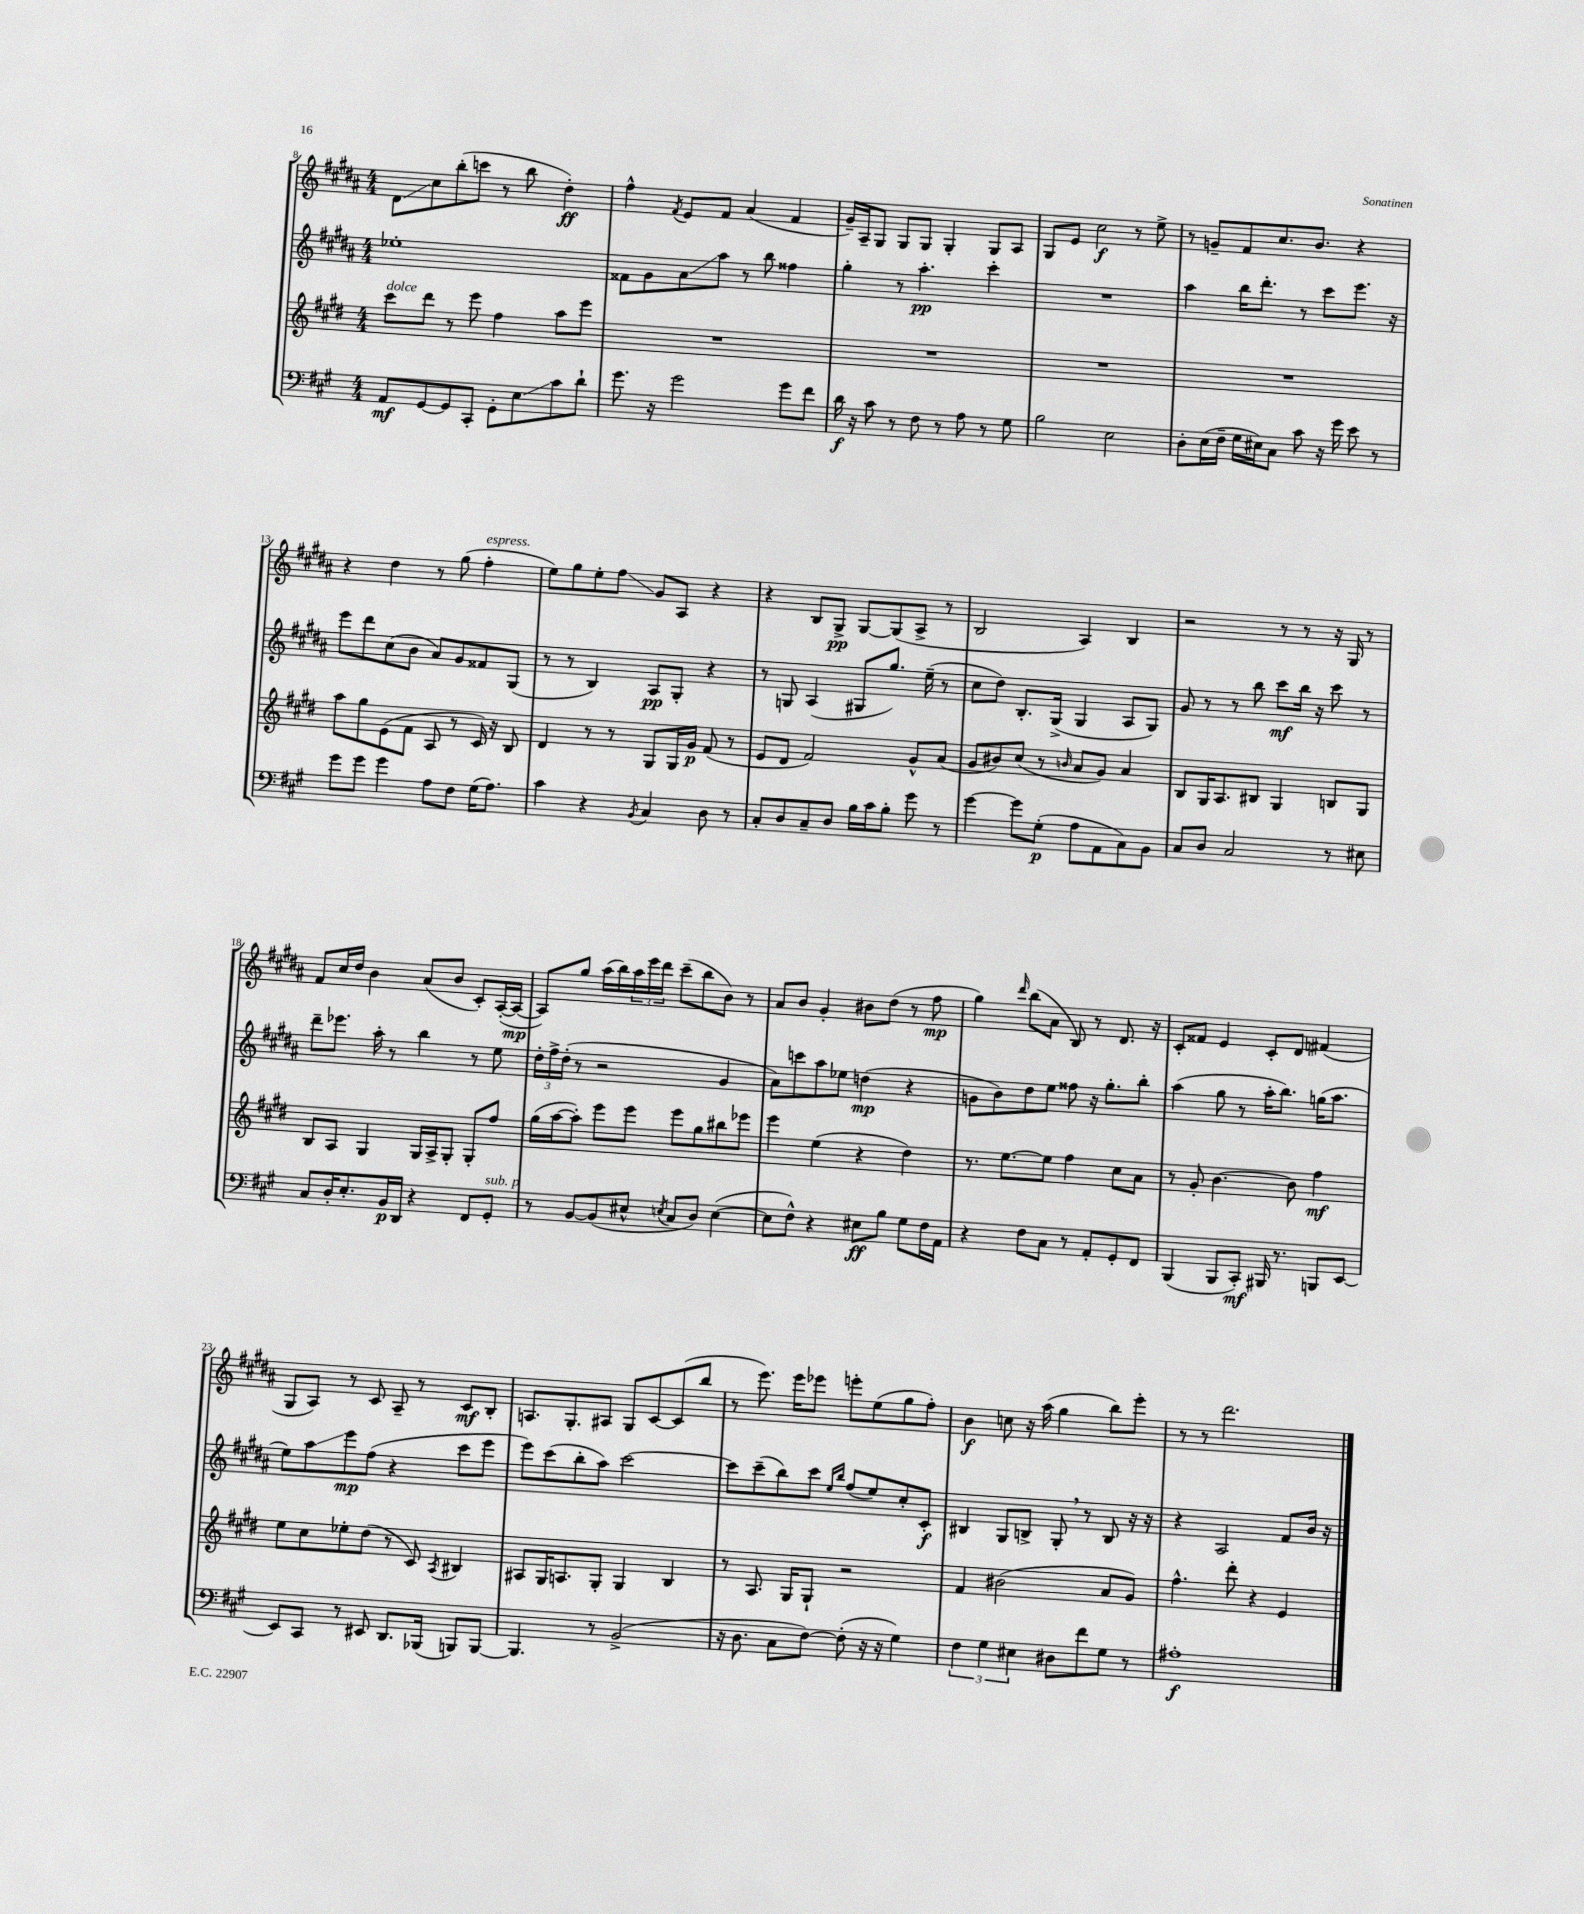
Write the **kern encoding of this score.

**kern	**kern	**kern	**kern
*staff4	*staff3	*staff2	*staff1
*clefF4	*clefG2	*clefG2	*clefG2
*k[f#c#g#]	*k[f#c#g#d#]	*k[f#c#g#d#a#]	*k[f#c#g#d#a#]
*M4/4	*M4/4	*M4/4	*M4/4
8AA	8ccc#	1ee-'	8d#
[8GG#	8ddd#	.	8cc#
8GG#]	8r	.	(8bb'
8CC#'	8eee	.	8ccc
8GG#'	4ff#	.	8r
8E	.	.	8bb
8c#	8aa	.	4dd#')
8d`	8eee	.	.
=	=	=	=
8.g#	1r	8f##	4ff#^^
.	.	8g#	.
16r	.	.	.
.	.	.	8qf#
2g#	.	8a#	8e
.	.	8aa#	8f#
.	.	8r	(4a#
.	.	8bb	.
8g#	.	4ff##	4f#
8f#	.	.	.
=	=	=	=
16d	1r	4gg#'	16g#~)
16r	.	.	16A#~
8c#	.	.	8G#
8r	.	8r	8G#
8F#	.	4.aa#'	8G#
8r	.	.	4G#'
8A	.	.	.
8r	.	4ccc#'	8G#
8G#	.	.	8A#
=	=	=	=
2B	1r	1r	8G#
.	.	.	8e
.	.	.	2cc#
2E	.	.	.
.	.	.	8r
.	.	.	8ee^
=	=	=	=
8D'	1r	4aa#	8r
(16E	.	.	8g~
16F#~	.	.	.
16G#	.	16bb	8f#
16E#)	.	8.ddd#'	.
8C#	.	.	8.cc#
8c#	.	8r	.
.	.	.	8.b
16r	.	8ccc#	.
16g#	.	.	.
8e	.	8.eee	4r
8r	.	.	.
.	.	16r	.
=	=	=	=
8g#	8aa	8eee	4r
8g#	8gg#	8ddd#	.
4g#	(8e	(8cc#	4dd#
.	8f#	8b	.
8A	8A	8a#)	8r
8F#	8r	8g#	(8gg#
(16G#	16c#)	8f##	4ff#'
8.A)	16r	.	.
.	8B	(8G#	.
=	=	=	=
4c#	4d#	8r	8ee)
.	.	8r	8gg#
4r	8r	4B)	8ee'
.	8r	.	8ff#
8qBB	.	.	.
4C#	8G#	8A#	8g#
.	16G#	8G#'	8A#
.	16g#	.	.
8D	(8f#	4r	4r
8r	8r	.	.
=	=	=	=
8C#'	8e	8r	4r
8D	8d#	8G	.
8C#~	2f#)	(4A#	8B
8D	.	.	8G#^
16B	.	8G#	[8G#
16c#	.	.	.
8B'	.	8.gg#)	(8G#]
8g#	8g#^^	.	8A#^
.	.	(16ee~	.
8r	(8a	8r	8r
=	=	=	=
[4g#	8g#	8cc#	2B
.	8b#)	8dd#)	.
8g#]	(8cc#	8.B'	.
(8G#'	8r	.	.
.	.	(16G#^	.
.	16qqb	.	.
8A	8a	4G#	4A#)
8AA	8g#)	.	.
8C#)	4a	8A#	4B
8BB	.	8G#)	.
=	=	=	=
8C#	8B	8g#	2r
8D	16G#	8r	.
.	8.A	.	.
2C#	.	8r	.
.	8B#	8bb	.
.	4G#	8ccc#	8r
.	.	16bb	8r
.	.	16r	.
8r	8B	8ccc#	16r
.	.	.	16G#
8E#	8G#	8r	8r
=	=	=	=
8C#	8B	8ddd#~	8f#
16D'	8A	8.eee-	16cc#
8.E'	.	.	16dd#
.	4G#	.	4b
.	.	16aa#'	.
16BB	.	8r	.
16DD	.	.	.
4r	16G#	4bb	(8a#
.	16A^	.	.
.	8G#'	.	8b
8FF#	8G#'	8r	8c#')
8GG#'	8ff#	8ee	([16A#'
.	.	.	16A#_
=	=	=	=
8r	(16gg#	24dd#'	8A#])
.	.	24ff#^	.
.	[16aa	.	.
.	.	(24dd#'	.
[8BB	8aa'])	8r	8gg#
(8BB]	8eee	2r	(16aa#
.	.	.	16bb)
8E#^^	8eee	.	24aa#
.	.	.	24eee
.	.	.	24ddd#
8qE	.	.	.
8C#	8eee	.	(8ccc#~
8D)	8gg#	.	8bb
([4E	8bb#	4g#	8b)
.	8eee-	.	8r
=	=	=	=
8E]	4eee	8a#)	8a#
8F#^^)	.	8ccc	8b
4r	(4ee	8aa#	4g#'
.	.	8ee-	.
8E#	4r	(4dd	8b#
8B	.	.	(8dd#
8G#	4dd#)	4r	8r
16F#	.	.	8ff#
16AA	.	.	.
=	=	=	=
4r	8.r	8g	4gg#)
.	.	8b)	.
.	[8.ee	.	.
.	.	.	16qqddd#
8F#	.	8dd#	(8bb
8C#	8ee]	8ee	8a#
8r	4ff#	8ff##	8B)
8AA'	.	16r	8r
.	.	8.gg#'	.
8GG#'	8cc#	.	8.d#
8FF#	8a	8bb'	.
.	.	.	16r
=	=	=	=
(4BBB	8r	(4aa#	8c#'
.	8g#'	.	8f##
8BBB	[4.b	8gg#	4e
8CC#')	.	8r	.
16BBB#	.	16aa#'	8c#'
8.r	.	8.bb)	.
.	8b]	.	8d#
8BBB	4ff#	(16gg	(4f#
.	.	8.aa#	.
[8EE	.	.	.
=	=	=	=
8EE]	8ee	8ee)	8G#
8CC#	8cc#	8aa#	8A#)
8r	8ee-'	8eee	8r
8EE#	(8dd#	(8ff#	8c#
8.DD	8r	4r	8A#~
.	8c#)	.	8r
(16BBB-	.	.	.
.	8qA	.	.
8BBB)	4B#	8ccc#	8c#
[8BBB	.	8eee	8B'
=	=	=	=
4.BBB]	8A#	8eee)	8.A
.	16G#	(8ccc#	.
.	8.A	.	8.G#'
.	.	8bb'	.
8r	8G#'	8aa#)	8A#
(2BB^	4G#	[2ccc#	8G#
.	.	.	[8c#
.	4B	.	(8c#]
.	.	.	8bb
=	=	=	=
16r	8r	8ccc#]	8r
8.D	.	.	.
.	8.A	(8ccc#~	8.eee)
8C#	.	8bb)	.
.	16G#	.	16eee
[8F#)	8G#`	8ccc#	8eee-
.	.	16qqee	.
.	.	16qqbb	.
(8F#']	2r	(8ff#	8eee'
16r	.	8ee)	(8ee
16r	.	.	.
4G#)	.	8cc#'	8gg#
.	.	8c#'	8ff#')
=	=	=	=
6F#	4f#	4B#	4b
6G#	.	.	.
.	(2b#	8G#	8cc
6E#	.	.	.
.	.	8B^	16r
.	.	.	(16aa#
8D#	.	8G#'	4gg#
8f#	.	8r	.
8G#	8a	8B	8bb)
8r	8g#)	16r	8eee'
.	.	16r	.
=	=	=	=
1A#'	4.ff#^^	4r	8r
.	.	.	8r
.	.	2A#	2.ddd#
.	8ddd#'	.	.
.	4r	.	.
.	4e	8f#	.
.	.	16b	.
.	.	16r	.
==	==	==	==
*-	*-	*-	*-
